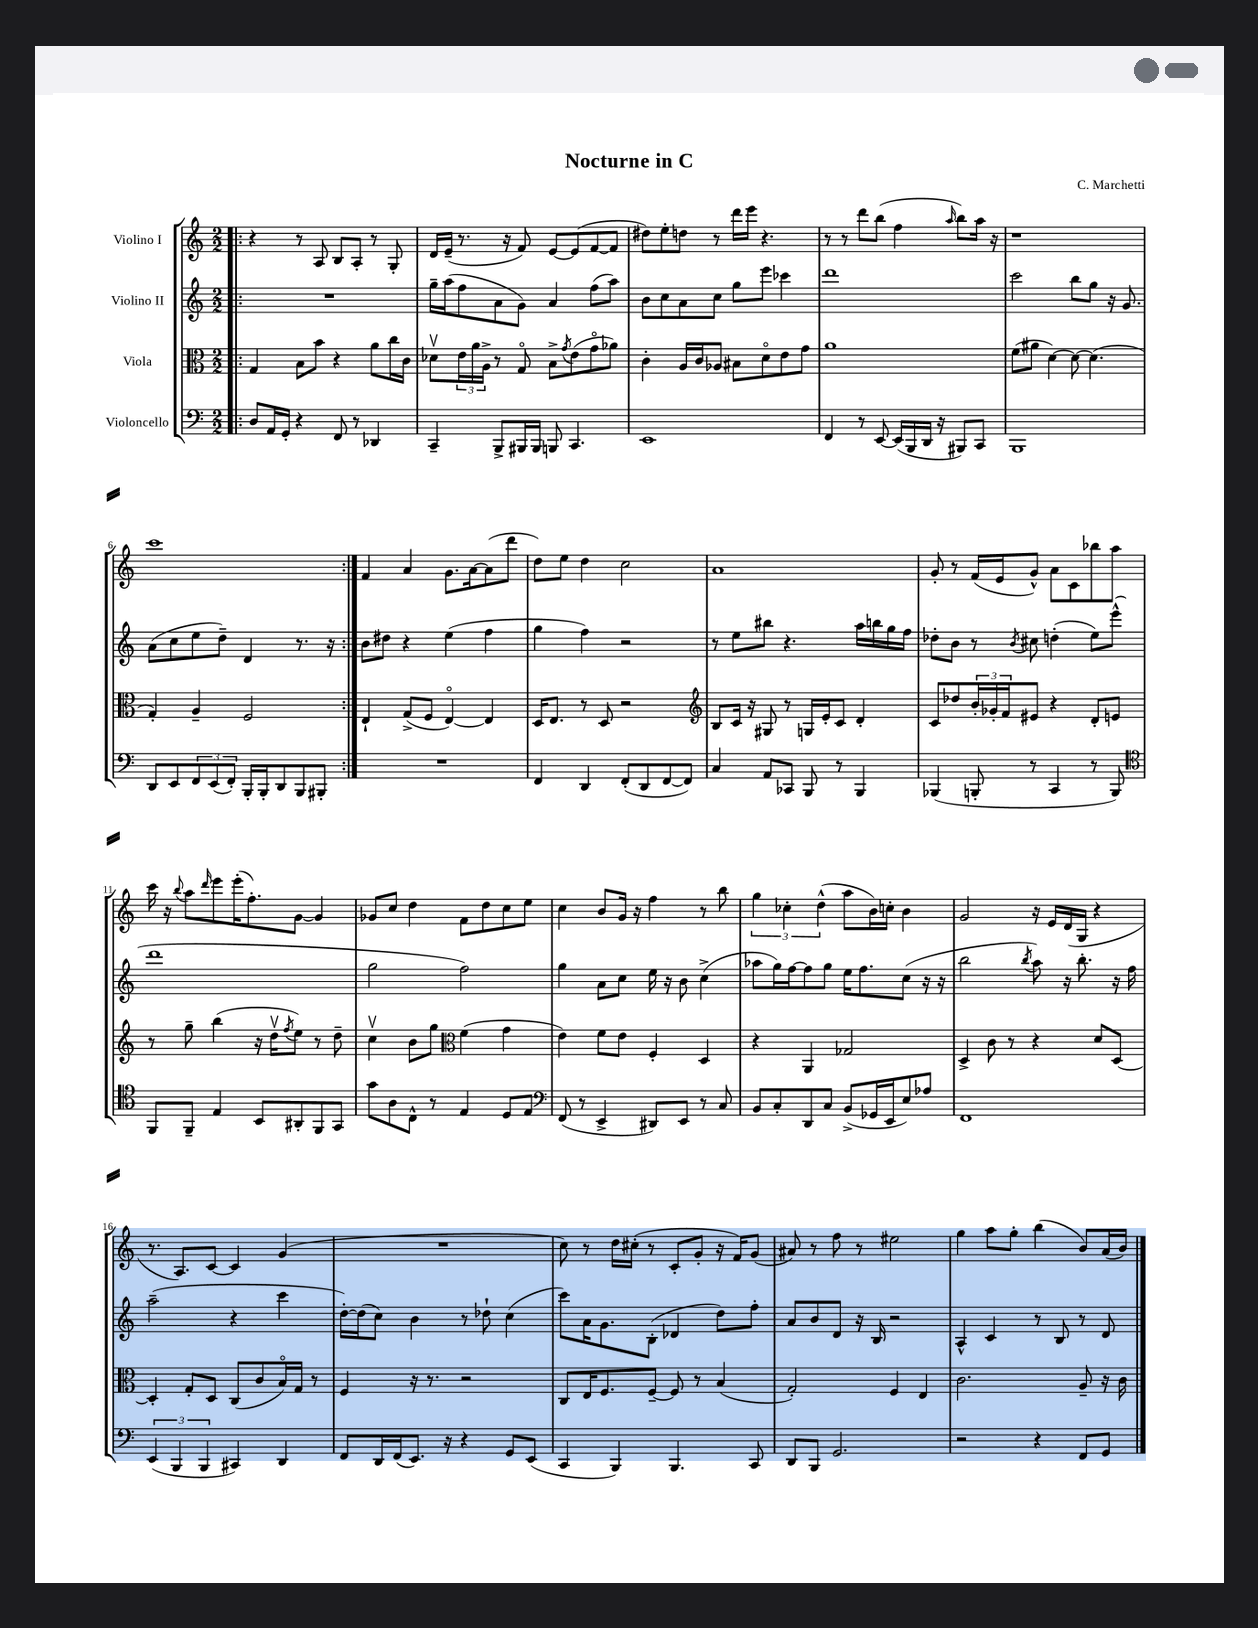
\header { title = "Nocturne in C" composer = "C. Marchetti" }
<<
\new StaffGroup <<
\new Staff = "s0" \with { instrumentName = "Violino I" } {
    \clef treble \key c \major \numericTimeSignature \time 2/2
    \repeat volta 2 { \bar ".|:" r4 r8 a8 b8 a8-. r8 g8-. |
    d'16 e'16--( r8. r16 f'8) e'8~ e'8( f'8~ f'8 |
    dis''8) e''8-. d''8 r8 d'''16 e'''16 r4. |
    r8 r8 d'''8 b''8( f''4 \grace { a''16 } b''8) a''16 r16 |
    r1 |
    c'''1 | }
    f'4 a'4 g'8. a'16~ a'8( d'''8 |
    d''8) e''8 d''4 c''2 |
    a'1 |
    g'8-. r8 f'16( e'16 g'8-^) a'8 c'8 bes''8 a''8 |
    c'''16 r16 \appoggiatura { b''8 } a''8 \grace { d'''16 } e'''8 e'''16-.( f''8.-.) g'8~ g'4 |
    ges'8 c''8 d''4 f'8 d''8 c''8 e''8 |
    c''4 b'8 g'16 r16 f''4 r8 b''8 |
    \tuplet 3/2 { g''4 ces''4-. d''4-^( } a''8 b'16) c''16-. b'4 |
    g'2 r16 e'16 d'16( g16 r4 |
    r8. a8.) c'8~ c'4 g'4( |
    R1 |
    c''8) r8 d''16 cis''16-.( r8 c'8-. g'8-. r16 f'16) g'8( |
    ais'8) r8 f''8 r8 eis''2 |
    g''4 a''8 g''8-. b''4( b'8) a'16( b'16) \bar "|." |
}
\new Staff = "s1" \with { instrumentName = "Violino II" } {
    \clef treble \key c \major \numericTimeSignature \time 2/2
    \repeat volta 2 { \bar ".|:" R1 |
    g''16-- a''16( f''8 a'8 g'8) a'4 f''8( a''8) |
    b'8 c''8 a'8 c''8 g''8 e'''8 ces'''4 |
    d'''1 |
    c'''2 b''8 g''8 r16 g'8. |
    a'8( c''8 e''8 d''8--) d'4 r8. r16 | }
    b'8 dis''8 r4 e''4( f''4 |
    g''4 f''4) r2 |
    r8 e''8 bis''8 r4. a''16 b''16 g''16 f''16 |
    des''8-. b'8 r8 \acciaccatura { b'8 } cis''8 d''4-.( e''8) e'''8-^( |
    d'''1 |
    g''2 f''2) |
    g''4 a'8 c''8 e''16 r16 b'8 c''4->( |
    aes''8 g''16) f''16~ f''8 g''8 e''16 f''8. c''8( r16 r16 |
    b''2 \acciaccatura { b''8 } a''8) r16 b''8.-. r16 f''16 |
    a''2--( r4 c'''4 |
    d''16~-.) d''16( c''8) b'4 r8 des''8-! c''4( |
    c'''8) a'16 g'8. b8-.( des'4 d''8) f''8-. |
    a'8 b'8 d'8 r16 b16 r2 |
    a4-^ c'4 r8 b8 r8 d'8 \bar "|." |
}
\new Staff = "s2" \with { instrumentName = "Viola" } {
    \clef alto \key c \major \numericTimeSignature \time 2/2
    \repeat volta 2 { \bar ".|:" g4 b8 b'8 r4 a'8 c''16 c'16 |
    des'8\upbow \tuplet 3/2 { e'16 a'16 a16-> } r8 g8\flageolet b8-> \acciaccatura { g'8 } e'8( g'8\flageolet aes'8) |
    c'4-. a16 c'16 aes8 bis8 d'8\flageolet e'8 g'8 |
    a'1 |
    f'8( ais'8 d'4~) d'8~ d'4.( |
    g4-.) a4-- f2 | }
    e4-! g8->( f8 e4~\flageolet) e4 |
    d16 e8. r8 d8 r2 |
    \clef treble b8 c'16 r16 gis8 r8 g16 e'16-. c'8 d'4-. |
    c'8 des''8 \tuplet 3/2 { b'16-. ges'16-. f'16 } eis'8 r4 d'8-. e'8 |
    r8 g''8-- b''4( r16 d''16\upbow \acciaccatura { f''8 } e''8) r8 d''8-- |
    c''4\upbow b'8 g''8 \clef alto f'4( g'4 |
    e'4) f'8 e'8 f4-. d4 |
    r4 a,4 ges2 |
    d4-> c'8 r8 r4 d'8 d8~ |
    d4-. g8-. d8 c8( c'8 b16\flageolet) g16 r8 |
    f4 r16 r8. r2 |
    c8 e16 f8. f8~-- f8 r8 b4( |
    g2-.) f4 e4 |
    c'2. a8-- r16 c'16 \bar "|." |
}
\new Staff = "s3" \with { instrumentName = "Violoncello" } {
    \clef bass \key c \major \numericTimeSignature \time 2/2
    \repeat volta 2 { \bar ".|:" d8 a,16 g,16-. r4 f,8 r8 des,4 |
    c,4-- b,,8-> bis,,16 bis,,16 b,,8 c,4. |
    e,1 |
    f,4 r8 e,8~ e,16( b,,16 d,16 r16 bis,,8) c,8 |
    b,,1 |
    d,8 e,8 \tuplet 3/2 { f,8 e,8( f,8-.) } b,,16-. b,,16-. d,8 b,,8 bis,,8-. | }
    R1 |
    f,4 d,4 f,8-.( d,8 f,8~ f,8) |
    c4 a,8 ces,8 b,,8 r8 b,,4 |
    bes,,4( b,,8-. r8 c,4 r8 b,,8) |
    \clef tenor f,8 f,8-- e4 b,8 ais,8-. f,8 g,8 |
    g'8 a8 c8-^ r8 e4 d8 e8 |
    \clef bass f,8( r8 e,4-> dis,8) e,8 r8 c8 |
    b,8 c8-. d,8 c8 b,8->( ges,16 e,16 e8) aes8 |
    f,1 |
    \tuplet 3/2 { e,4( b,,4 b,,4 } cis,4) d,4 |
    f,8 d,16 f,16( e,8.) r16 r4 g,8 e,8( |
    c,4 b,,4) b,,4. c,8 |
    d,8 b,,8 g,2. |
    r2 r4 f,8 g,8 \bar "|." |
}
>>
>>
